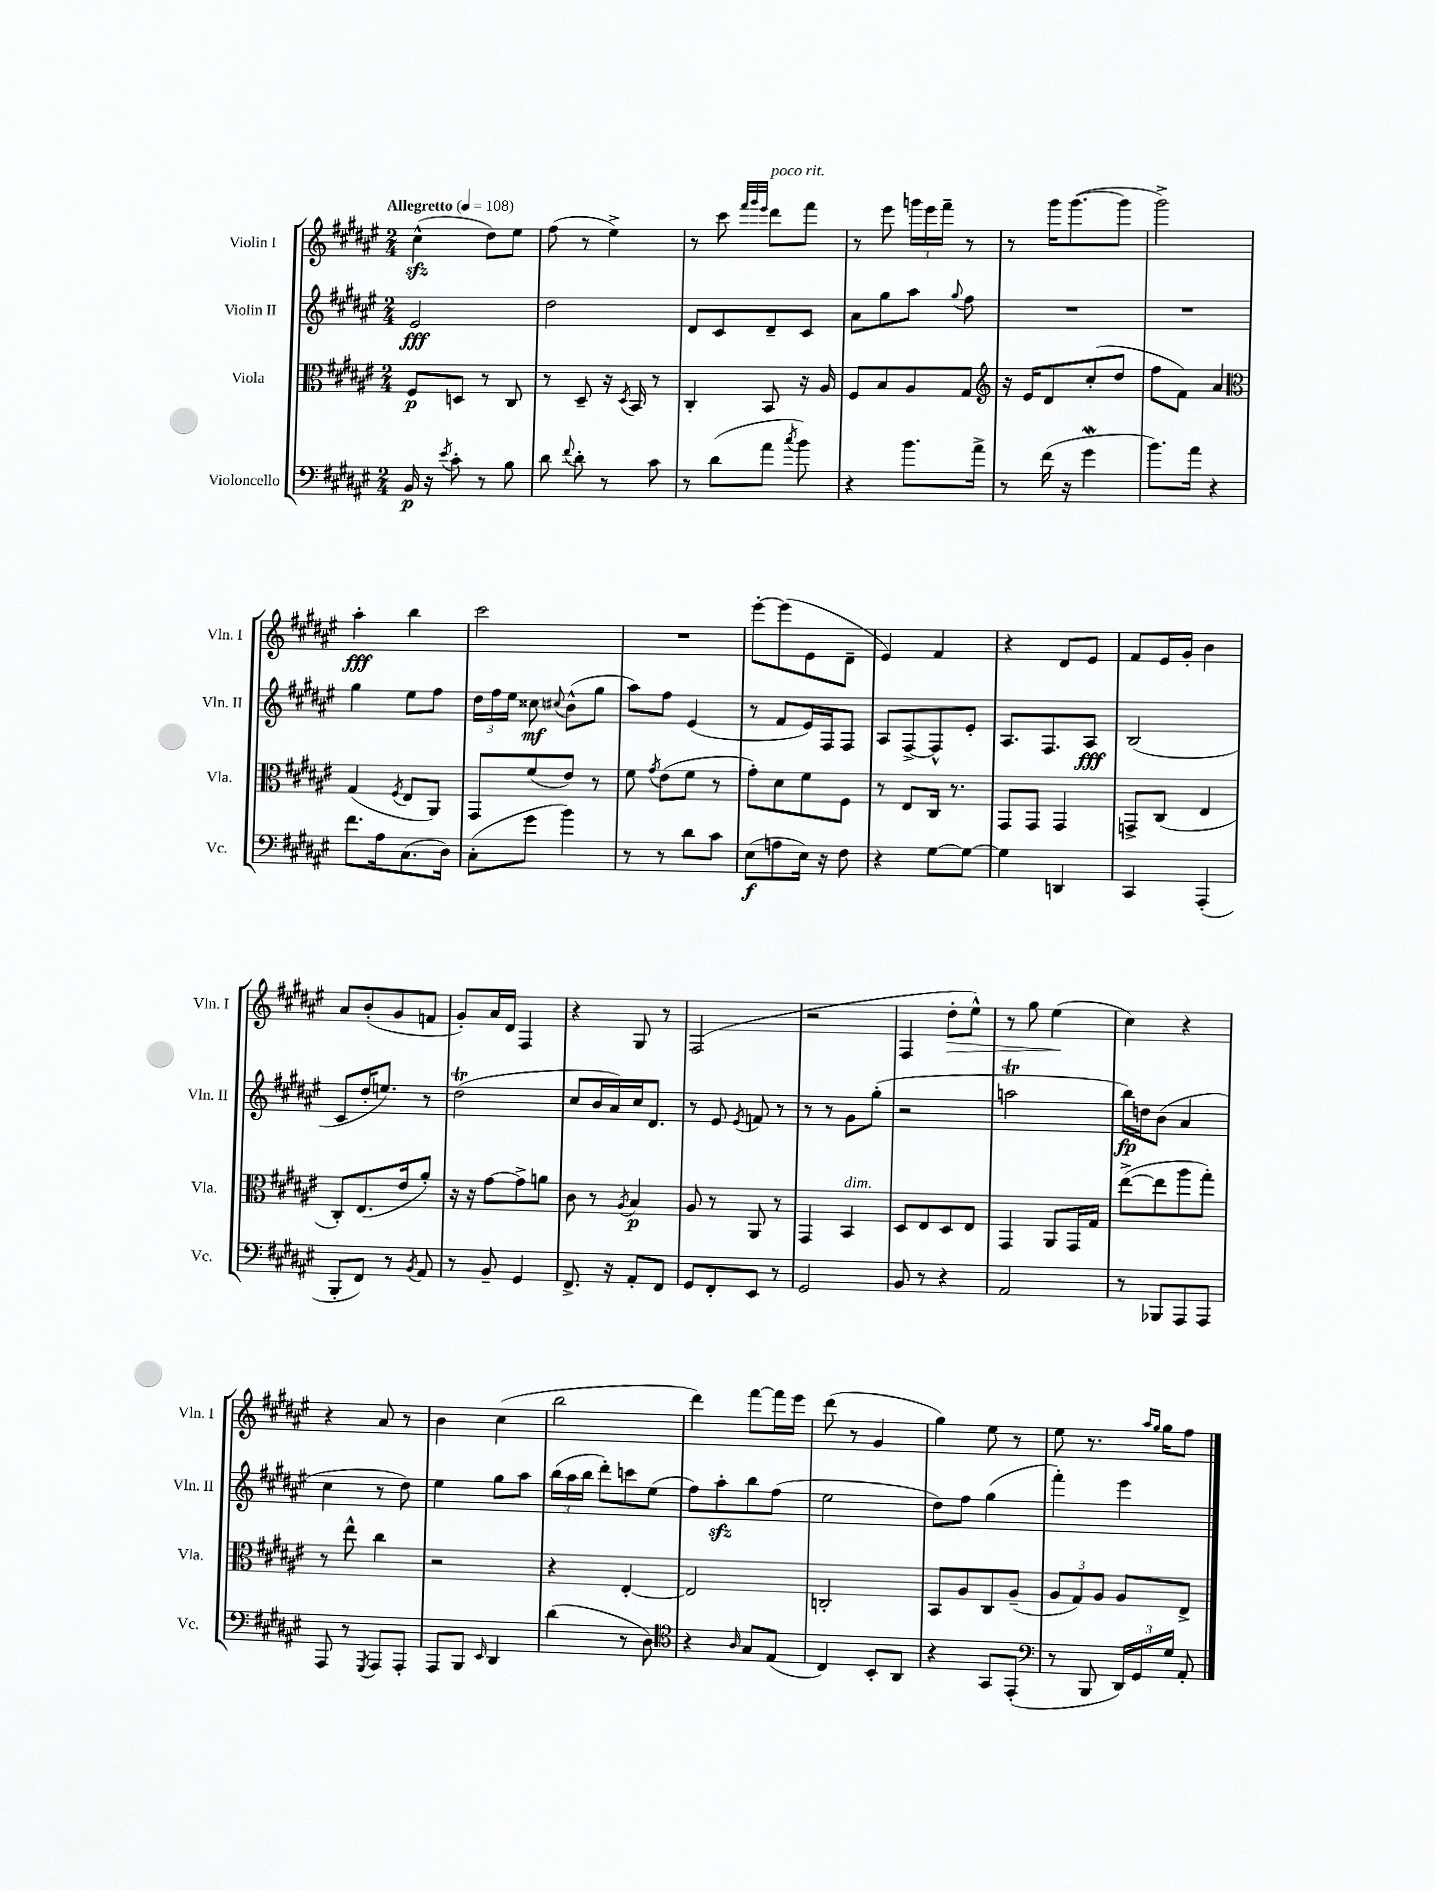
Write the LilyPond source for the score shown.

<<
\new StaffGroup <<
\new Staff = "s0" \with { instrumentName = "Violin I" shortInstrumentName = "Vln. I" } {
    \clef treble \key fis \major \numericTimeSignature \time 2/4 \tempo "Allegretto" 4 = 108
    \autoBeamOff cis''4-^\sfz( dis''8[) eis''8] |
    fis''8( r8 eis''4->) |
    r8 cis'''8 \grace { fis'''32[ gis'''32 eis'''32] } dis'''8[^\markup { \italic "poco rit." } fis'''8] |
    r8 eis'''8 \tuplet 3/2 { g'''16[ eis'''16 fis'''16]-- } r8 |
    r8 gis'''16[ gis'''8.~( gis'''8] |
    gis'''2->) |
    ais''4-.\fff b''4 |
    cis'''2 |
    R2 |
    eis'''8[~-. eis'''8( eis'8 dis'8]-- |
    eis'4) fis'4 |
    r4 dis'8[ eis'8] |
    fis'8[ eis'16 gis'16]-. b'4 |
    ais'8[ b'8-.( gis'8 f'8] |
    gis'8[-.) ais'16 dis'16] fis4 |
    r4 gis8 r8 |
    fis2( |
    r2 |
    fis4 dis''8[-.\> eis''8]-^) |
    r8 gis''8 eis''4\!( |
    cis''4) r4 |
    r4 ais'8 r8 |
    b'4 cis''4( |
    b''2 |
    dis'''4) fis'''8[~ fis'''16 eis'''16] |
    dis'''8( r8 gis'4 |
    gis''4) eis''8 r8 |
    eis''8 r8. \grace { ais''16[ gis''16] } gis''16[ fis''8] \bar "|." |
}
\new Staff = "s1" \with { instrumentName = "Violin II" shortInstrumentName = "Vln. II" } {
    \clef treble \key fis \major \numericTimeSignature \time 2/4
    \autoBeamOff eis'2\fff |
    dis''2 |
    dis'8[ cis'8 dis'8-- cis'8] |
    ais'8[ gis''8 ais''8] \appoggiatura { gis''8 } fis''8 |
    R2 |
    R2 |
    gis''4 eis''8[ fis''8] |
    \tuplet 3/2 { dis''16[ fis''16 eis''16] } cisis''8\mf \appoggiatura { cis''8 } b'8[-^( gis''8] |
    ais''8[) fis''8] eis'4( |
    r8 fis'8[ eis'16) fis16 fis8] |
    ais8[ fis8~-> fis8-^ eis'8]-. |
    ais8.[ fis8. ais8]\fff |
    b2( |
    cis'8[ dis''16-. e''8.]) r8 |
    dis''2\trill( |
    cis''8[ b'16 ais'16) cis''16 dis'8.] |
    r8 eis'8 \acciaccatura { eis'8 } f'8 r8 |
    r8 r8 gis'8[ gis''8]-.( |
    r2 |
    a''2\trill |
    b''16[\fp) d''16 b'8]( ais'4 |
    cis''4 r8 dis''8) |
    eis''4 gis''8[ ais''8] |
    \tuplet 3/2 { b''16[( ais''16 b''16] } dis'''8[-.) c'''8 eis''8]( |
    fis''8[) ais''8-.\sfz b''8 fis''8]( |
    eis''2 |
    dis''8[) fis''8] gis''4( |
    fis'''4-.) eis'''4 \bar "|." |
}
\new Staff = "s2" \with { instrumentName = "Viola" shortInstrumentName = "Vla." } {
    \clef alto \key fis \major \numericTimeSignature \time 2/4
    \autoBeamOff fis8[\p d8] r8 cis8 |
    r8 dis8-- r16 \acciaccatura { dis8 } b,16 r8 |
    cis4-. b,8 r16 ais16 |
    fis8[ b8 ais8 gis8] |
    \clef treble r16 eis'16[ dis'8 cis''8-.( dis''8] |
    fis''8[ fis'8]) ais'4 |
    \clef alto gis4( \acciaccatura { fis8 } eis8[ ais,8]) |
    gis,8[ fis'8( eis'8]) r8 |
    fis'8 \acciaccatura { gis'8 } eis'8[( fis'8] r8 |
    gis'8[-.) dis'8 fis'8 fis8] |
    r8 eis8[ cis16] r8. |
    gis,8[ gis,8] gis,4 |
    g,8[-> cis8]( eis4 |
    cis8[-.) eis8.( eis'16 ais'8]-.) |
    r16 r16 gis'8[~ gis'8-> a'8] |
    cis'8 r8 \acciaccatura { ais8 } b4\p |
    ais8 r8 ais,8 r8 |
    gis,4 b,4^\markup { \italic "dim." } |
    dis8[ eis8 dis8 eis8] |
    gis,4 ais,8[ gis,16 gis16] |
    eis''8[~->( eis''8 ais''8 gis''8]-.) |
    r8 eis''8-^ cis''4 |
    r2 |
    r4 eis4~-. |
    eis2 |
    c2-. |
    b,8[ ais8 cis8 ais8]--( |
    \tuplet 3/2 { ais8[ gis8) ais8] } ais8[ eis8]-> \bar "|." |
}
\new Staff = "s3" \with { instrumentName = "Violoncello" shortInstrumentName = "Vc." } {
    \clef bass \key fis \major \numericTimeSignature \time 2/4
    \autoBeamOff b,16\p r16 \acciaccatura { eis'8 } cis'8-. r8 b8 |
    dis'8 \appoggiatura { fis'8 } dis'8-. r8 cis'8 |
    r8 dis'8[( ais'8] \acciaccatura { cis''8 } b'8) |
    r4 b'8.[ ais'16]-> |
    r8 fis'16( r16 gis'4\mordent |
    b'8.[) ais'16] r4 |
    fis'8.[ ais16 cis8.( dis16]) |
    cis8[-.( gis'8] b'4) |
    r8 r8 dis'8[ cis'8] |
    eis8[\f( a8 eis16]) r16 fis8 |
    r4 gis8[~ gis8]~ |
    gis4 d,4 |
    cis,4 ais,,4-.( |
    b,,8[-. fis,8]) r8 \acciaccatura { b,8 } ais,8 |
    r8 b,8-- gis,4 |
    fis,8.-> r16 ais,8[-. fis,8] |
    gis,8[ fis,8-. eis,8] r8 |
    gis,2 |
    b,8 r8 r4 |
    ais,2 |
    r8 bes,,8[ ais,,8 ais,,8] |
    ais,,8 r8 \acciaccatura { gis,,8 } ais,,8[ ais,,8]-. |
    ais,,8[ b,,8] \grace { eis,16 } dis,4 |
    dis'4( r8 dis8) |
    \clef tenor r4 \grace { ais16 } gis8[ eis8]( |
    cis4) b,8[-. ais,8] |
    r4 gis,8[ eis,8]-.( |
    \clef bass r8 b,,8 \tuplet 3/2 { dis,16[) gis,16 gis16] } ais,8-. \bar "|." |
}
>>
>>
\layout { \context { \Score \remove "Bar_number_engraver" } }
